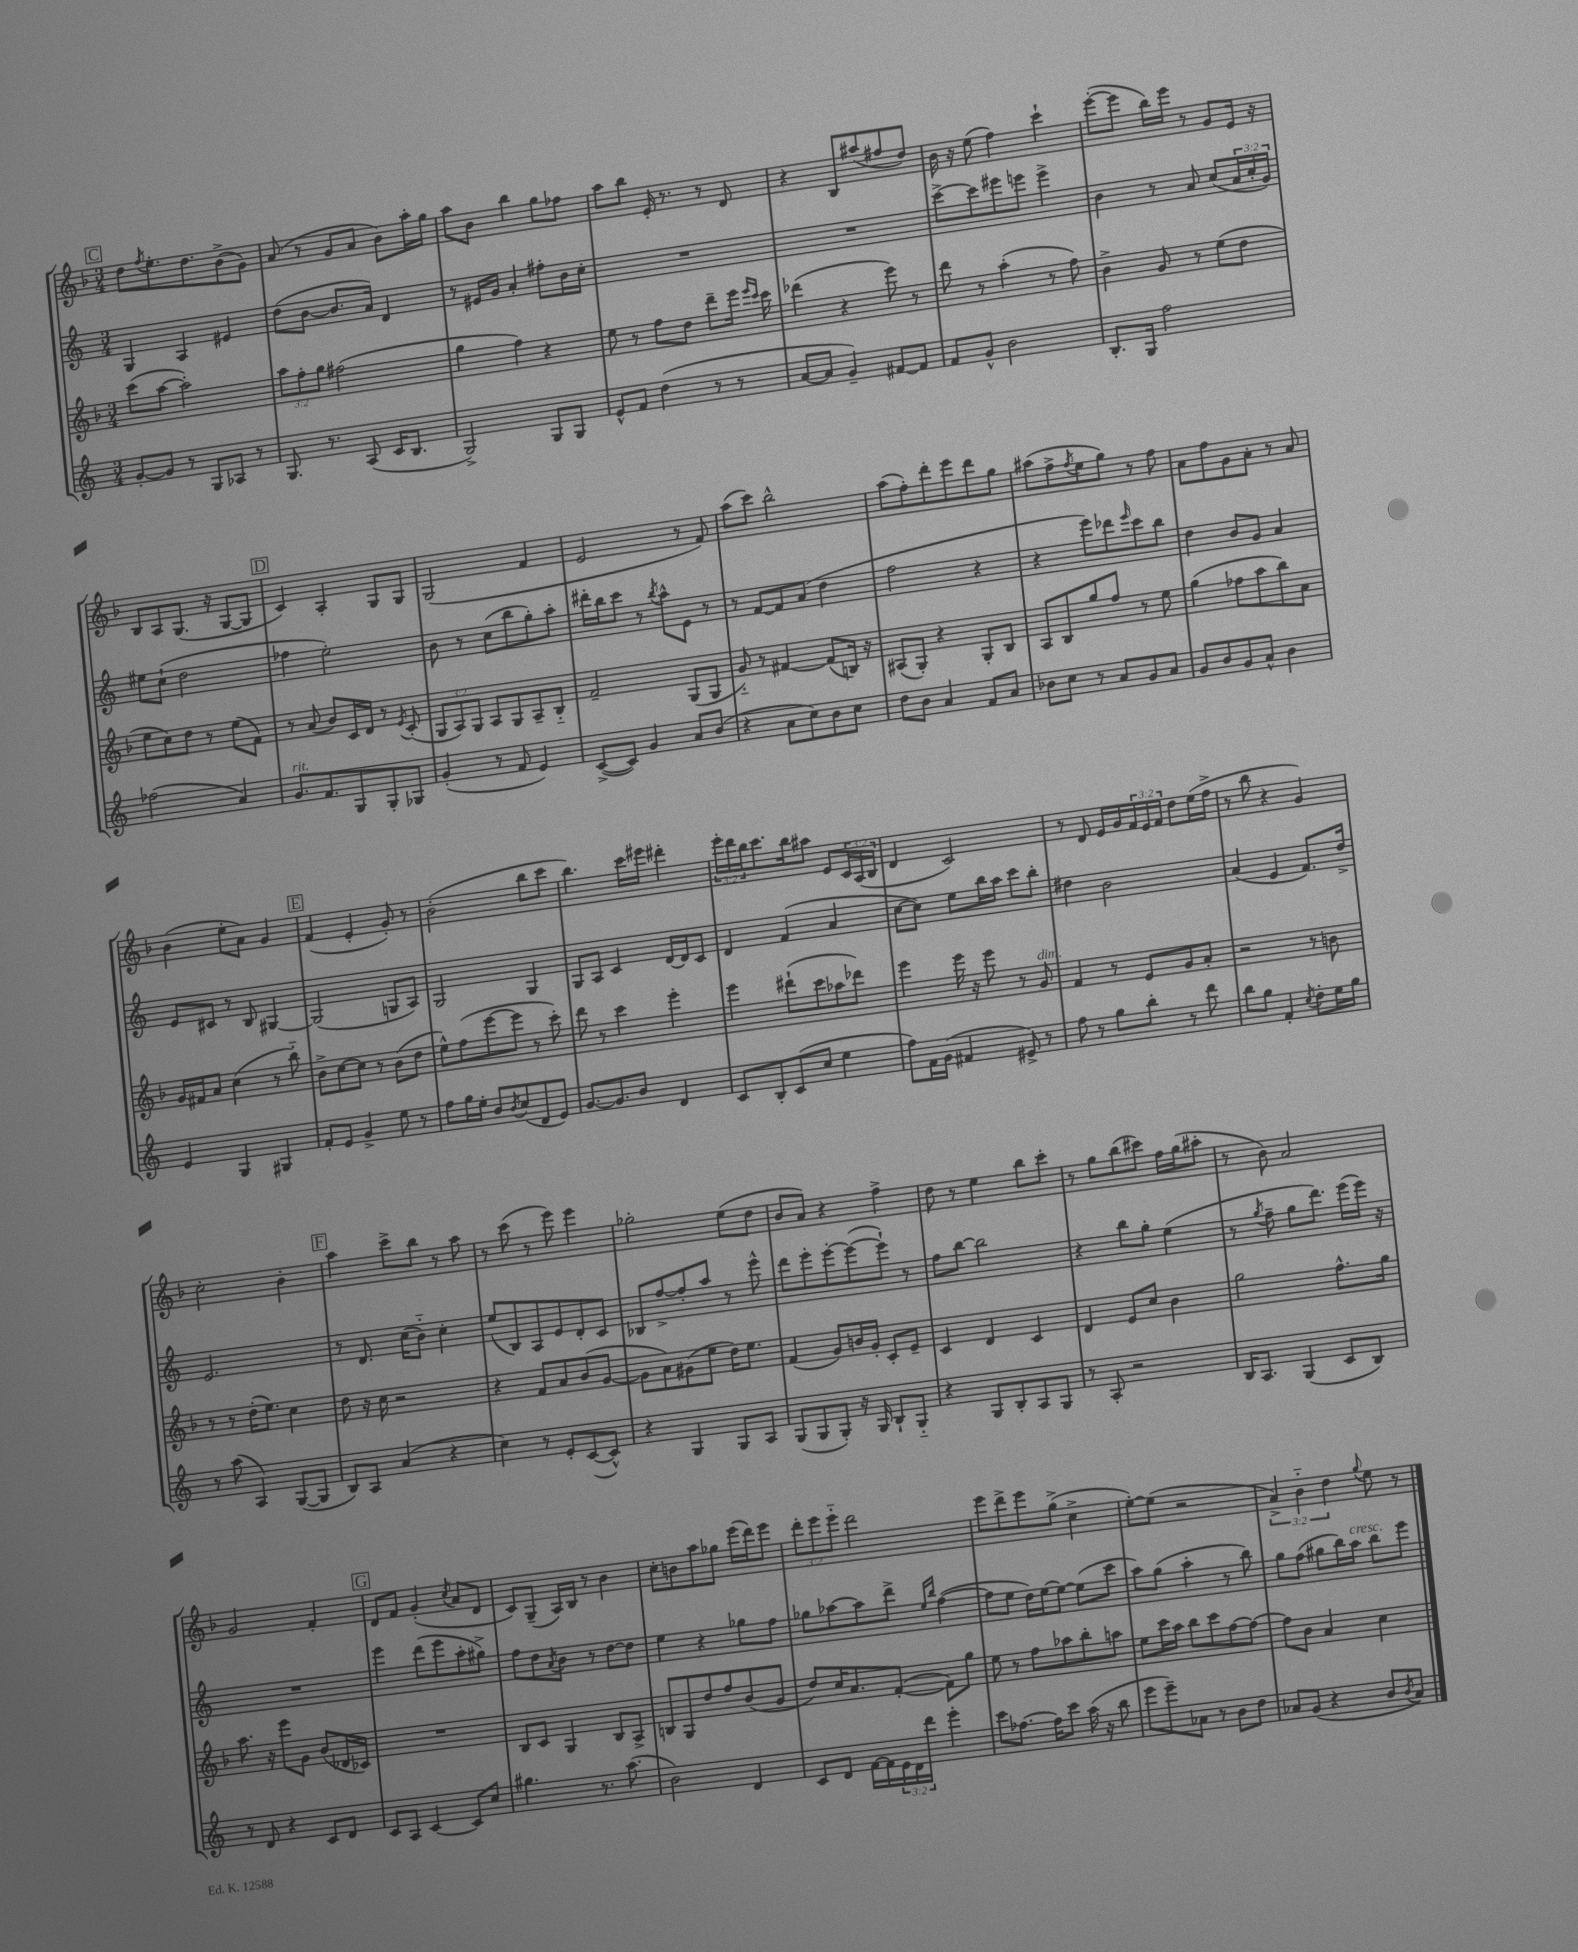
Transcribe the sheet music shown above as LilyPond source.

<<
\new StaffGroup <<
\new Staff = "s0" {
    \clef treble \key f \major \numericTimeSignature \time 3/4 \override Staff.TupletNumber.text = #tuplet-number::calc-fraction-text
    \mark \markup { \box "C" } d''8 \acciaccatura { f''8 } e''8.-. d''8. bes'8->( g'8) |
    a'8( r8 g'8 a'8 bes'8) a''16-. g''16 |
    a''8 bes'8 bes''4 g''8 fes''8 |
    a''8 bes''8 e'16-. r8. r8 d'8 |
    r4 bes8 ais''8( fis''8 d''8) |
    bes'16 r16 e''8( f''4) c'''4-! |
    e'''8~-.( e'''8 bes''16) e'''16 r8 g'8 e'16 r16 |
    bes8 a8 g8.( r16 g8~ g8 |
    \mark \markup { \box "D" } c'4) a4-. g8 g8 |
    g2( f'4 |
    e'2 r8 f'8) |
    a''8( c'''8) bes''2-^ |
    a''8( f''8-.) d'''8-. e'''8 d'''8 g''8 |
    ais''8( f''8-> \acciaccatura { f''8 } e''8 g''8) r8 f''8 |
    a'8 f''8 g'8 a'8-. r8 a'8 |
    bes'4( e''8-. a'8) g'4 |
    \mark \markup { \box "E" } f'4( e'4-. g'8-.) r8 |
    bes'2-.( bes''8 c'''8 |
    bes''4.) c'''16 eis'''16 dis'''4-. |
    \tuplet 3/2 { e'''16-. d'''16 bes''16 } c'''8. bes''16 ais''8 e'8 \tuplet 3/2 { c'16 a16( bes16 } |
    d'4 c'2) |
    r8 d'8 e'16 g'16 \tuplet 3/2 { f'16 e'16 f'16 } d''8 e''16( f''16-> |
    r8 bes''8 r4 g'4) |
    c''2-. bes'4-. |
    \mark \markup { \box "F" } a''4 c'''8-> bes''8 r8 a''8 |
    r8 c'''8( r8 e'''8) e'''4 |
    ges''2-. e''8( d''8 |
    bes'8 a'8) r4 f''4-> |
    d''8 r8 e''4 bes''8 c'''8-. |
    r8 g''8 bes''8( cis'''8) f''16 g''16( ais''8-. |
    r8 bes'8) a'2 |
    g'2 f'4-. |
    \mark \markup { \box "G" } d'8 f'8 g'4-.( \acciaccatura { c''8 } a'8 d'8 |
    c'8) g8--( a16) bes16 r8 bes'4 |
    c''8-. b'8 a''8 ges''8 e'''16( d'''16) e'''8 |
    \tuplet 3/2 { d'''8-. e'''8 e'''8-_ } d'''2 |
    e'''8 d'''8-> e'''8 g''8->( c''4-> |
    e''8~-.) e''8( r2 |
    \tuplet 3/2 { a'4->) bes'4-_ d''4 } \appoggiatura { g''8 } e''8 r8 \bar "|." |
}
\new Staff = "s1" {
    \clef treble \key c \major \numericTimeSignature \time 3/4 \override Staff.TupletNumber.text = #tuplet-number::calc-fraction-text
    \mark \markup { \box "C" } g4 a4 eis'4 |
    d''8( b'8~ b'8. a'16) d'4 |
    r8 eis'16 g'16 a'4-. fis''8-. b'16 c''16-. |
    R2. |
    R2. |
    c'''8~-> c'''8 eis'''8 e'''8 e'''4-> |
    b'4 r8 a'8 c''8( \tuplet 3/2 { a'16 c''16-. g'16) } |
    eis''8 c''8-!( d''2 |
    \mark \markup { \box "D" } fes''4 e''2-.) |
    b'8 r8 c''8( b''8 g''8-.) a''8-. |
    dis'''16-. b''16 c'''8 r8 \acciaccatura { b''8 } a''8-^ e'8 r8 |
    r8 f'8~ f'8 a'8( d''4 |
    f''2 r4 |
    r4 e'''8) des'''8 \grace { e'''16 } c'''8 b''8 |
    d''4 b'8 g'8 a'4 |
    e'8 cis'8 r8 b8 gis4~ |
    \mark \markup { \box "E" } gis2( g8 a8) |
    g2 g4 |
    g8 a8 c'4 d'16~ d'16 c'8 |
    d'4 f'4( a'4 |
    c''8~ c''8) e''8 b''16 a''16 c'''8 b''8-. |
    dis''4 b'2 |
    a'4( e'4 f'8.) d''16-> |
    e'2. |
    \mark \markup { \box "F" } r8 d'8. c''16( b'8-_) c''4-. |
    e''8( b8) a8 e'8 d'8-. c'8 |
    bes8 f''8~-> f''8-. a''8 r8 e'''8-^ |
    d'''8 e'''8-. e'''8~-. e'''8~( e'''8-!) r8 |
    f''8 b''8~ b''2 |
    r4 b''8 g''8-. e''4( |
    r8 \acciaccatura { g''8 } f''8-- g''8 d'''8.) e'''16( e'''16) r16 |
    R2. |
    \mark \markup { \box "G" } e'''4 d'''8( e'''8 a''8-. gis''8->) |
    f''8 d''8 \acciaccatura { a'8 } b'8 r8 d''8~ d''8 |
    e''4 r4 ges''8 f''8 |
    ges''8 aes''8~ aes''8 d'''8-> \grace { e''16 b''16 } f''4~( |
    f''8 e''8 d''16) e''16~ e''8~ e''8( c'''8 |
    a''8) g''8( a''4-. r8 b''8) |
    g''8 f''8( gis''8 b''16) a''16^\markup { \italic "cresc." } b''8 e'''8 \bar "|." |
}
\new Staff = "s2" {
    \clef treble \key f \major \numericTimeSignature \time 3/4 \override Staff.TupletNumber.text = #tuplet-number::calc-fraction-text
    \mark \markup { \box "C" } c'''8( a''8~ a''2-.) |
    \tuplet 3/2 { a''8 f''8-. g''8 } fis''2( |
    g''4 f''4) r4 |
    e''8 r8 f''8 d''8 d'''8-- e'''16 \grace { e'''16 c'''16 } c'''16 |
    des'''4( r4 e'''8) r8 |
    d'''8 r8 a''4-.( r8 f''8) |
    bes'4-> g'8 r8 e''8( d''8 |
    e''8 c''8) d''8 r8 e''8( f'8) |
    \mark \markup { \box "D" } r8 a'8( bes'8) c'16 d'16 r8 \acciaccatura { e'8 } c'8-.( |
    \tuplet 3/2 { g8 a8) g8 } a8 g8 a8-- bes8-_ |
    f'2-- g8( g8 |
    g'8-_) r8 fis'4~ fis'8( b16) r16 |
    ais8( g8-.) r4 g8-. bes8 |
    a8 bes8 g''8 f''8 r8 e''8 |
    g''4( fes''8 a''8 bes''8) a'8 |
    g'16 fis'16 a'8 c''4( r8 bes''8-_) |
    \mark \markup { \box "E" } bes'8-> c''8~ c''8 r8 bes'8( d''8 |
    e''8-^) f''8( e'''8~ e'''8 r8 c'''8-.) |
    d'''8 r8 c'''4 e'''4-. |
    e'''4 dis'''8-!( c'''8 aes''8 des'''8) |
    e'''4 e'''16 r16 e'''8 r8 g'8^\markup { \italic "dim." } |
    f'4 r8 e'8 g'8 a'8-. |
    r2 r8 b'8 |
    r8 r8 d''16-.( e''8.) c''4 |
    \mark \markup { \box "F" } d''8 r16 c''16 r2 |
    r4 f'8 a'8 bes'8( g'8~ |
    g'8 a'8) gis'8( e''8 d''16) e''8. |
    f'4( g'8) b'16 g'16-. c'8-. e'8-- |
    c'4 d'4 c'4 |
    d'4 e'8 c''8 bes'4 |
    g''2 f''8.-^ g''16 |
    a''8. r16 e'''8 g'8 bes'8( des'16 ces'16) |
    \mark \markup { \box "G" } R2. |
    bes8 c'8 g4 bes8 a8-> |
    b8 g8 d''8 f''8 bes'8( g'8 |
    d''8) c''16 a'8. f'8~-.( f'8) g''8 |
    e''8 r8 f''8 aes''8 bes''8-. a''8 |
    e''8 c'''16 a''16 bes''8 c'''8 f''8~ f''8~ |
    f''8 bes'8 a'4 c''4 \bar "|." |
}
\new Staff = "s3" {
    \clef treble \key c \major \numericTimeSignature \time 3/4 \override Staff.TupletNumber.text = #tuplet-number::calc-fraction-text
    \mark \markup { \box "C" } g'8~-. g'8 r8 g8 aes8 r8 |
    g8. r8. a8( c'16 b8. |
    g2->) g8 g8 |
    e'8-^ f'8 d''4( r8 r8 |
    a'8~ a'8 g'4--) fis'8~ fis'8 |
    f'8 g'8-^ b'2 |
    b8.-. g16 f''2 |
    fes''2( a'4) |
    \mark \markup { \box "D" } g'8.^\markup { \italic "rit." } f'8. g8 g8-. ges8 |
    g'4-.( r8 f'8 e'4) |
    c'8~->( c'8) g'4 a'8 b'8( |
    r4 a'8 c''8) b'8 c''8 |
    d''8 b'8 a'4 f'8 a'8 |
    bes'8 c''8 r8 a'8 g'8 a'8 |
    g'8 b'8 g'8 a'8-^ b'4 |
    e'4 g4 gis4 |
    \mark \markup { \box "E" } f'8-. e'8 g'4-> e''8 r8 |
    f''8 g''16 e''16-. b'8 \acciaccatura { b'8 } c''8( d'8 e'8) |
    g'8.~ g'8. b'8 d'4 |
    c'8 b8-. c'8( c''8 e''4 |
    f''8) f'16 g'16( fis'4 eis'8->) r8 |
    f''8 r8 g''8 b''8-. r8 d'''8 |
    b''8 g''8 f'4-. \acciaccatura { c''8 } d''8-. e''16 g''16 |
    r8 a''8( a4) g8~( g8 |
    \mark \markup { \box "F" } b8) a8 a'4( r4 |
    c''4) r8 e'8-. c'8~( c'8-^) |
    r4 g4 g8 a8 |
    g8( g8 g8-.) r16 g16 b8-! g8-_ |
    r4 g8 b8-. a8 g8 |
    r8 a8-. r2 |
    b16 a8. g4( c'8 b8) |
    r8 d'8 r4 c'8 d'8 |
    \mark \markup { \box "G" } c'8 a8 c'4~ c'8 c''8 |
    gis''4. r8. a''8.( |
    b'2) d'4 |
    c'8 d'8 f'16~ f'16 \tuplet 3/2 { e'16 d'16 d'''16 } e'''4-. |
    c'''8 fes''8.~ fes''16 c'''8 a''16( r16 b''8 |
    e'''8 e'''8--) aes'8 r8 b'8 d''8 |
    aes'8 g'8( r4 b'8 \acciaccatura { b'8 } aes'8) \bar "|." |
}
>>
>>
\layout { \context { \Score \remove "Bar_number_engraver" } }
